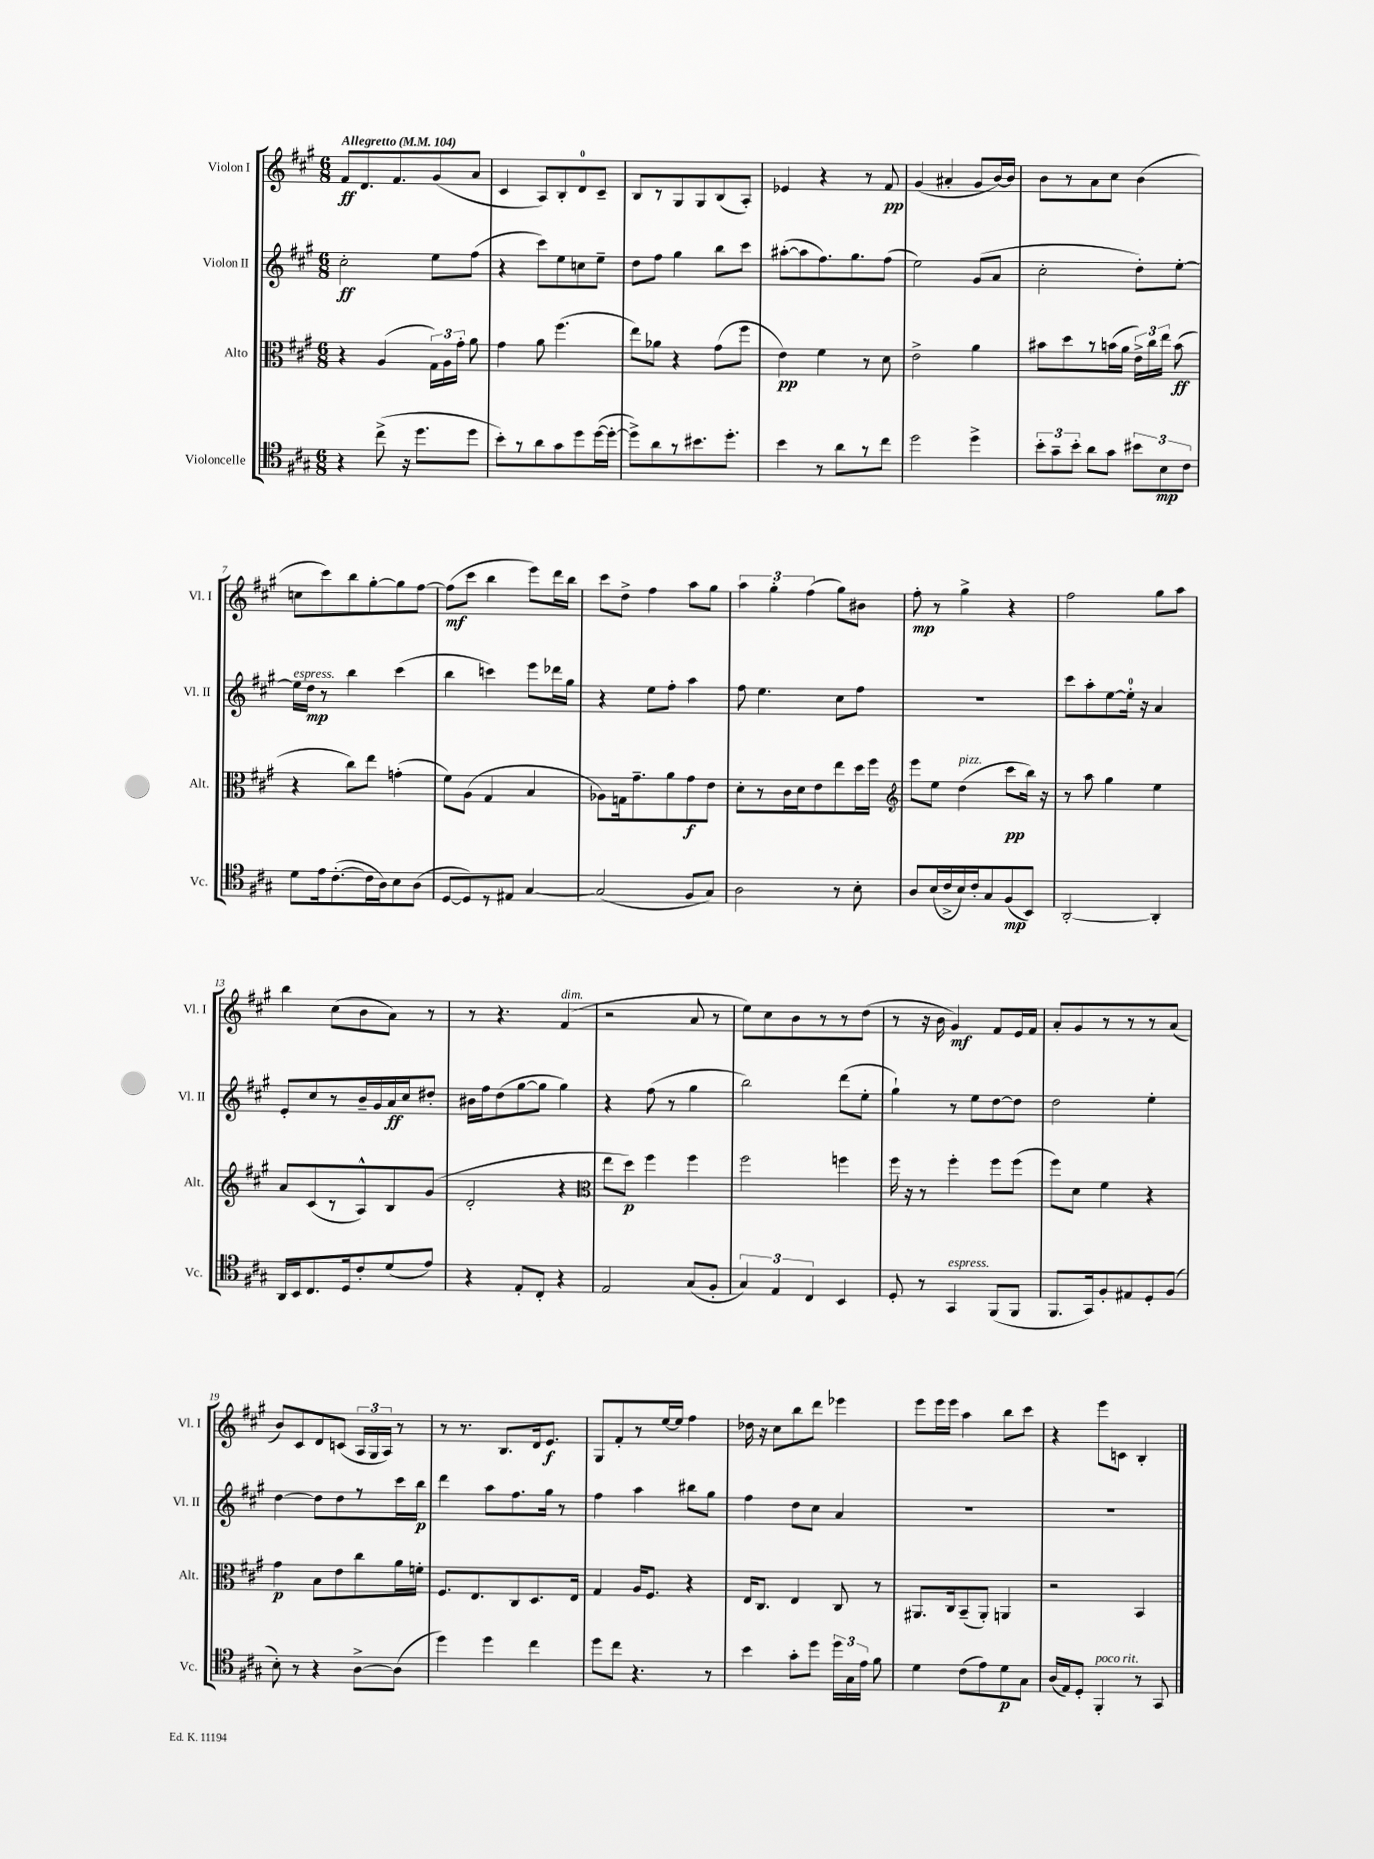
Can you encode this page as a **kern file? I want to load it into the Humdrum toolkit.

**kern	**dynam	**kern	**dynam	**kern	**dynam	**kern	**dynam
*part4	*part4	*part3	*part3	*part2	*part2	*part1	*part1
*staff4	*staff4	*staff3	*staff3	*staff2	*staff2	*staff1	*staff1
*I"Violoncelle	*	*I"Alto	*	*I"Violon II	*	*I"Violon I	*
*I'Vc.	*	*I'Alt.	*	*I'Vl. II	*	*I'Vl. I	*
*clefC4	*	*clefC3	*	*clefG2	*	*clefG2	*
*k[f#c#g#]	*	*k[f#c#g#]	*	*k[f#c#g#]	*	*k[f#c#g#]	*
*M6/8	*	*M6/8	*	*M6/8	*	*M6/8	*
*MM104	*	*MM104	*	*MM104	*	*MM104	*
=1	=1	=1	=1	=1	=1	=1	=1
!	!	!	!	!	!	!LO:TX:a:B:t=Allegretto	!
4r	.	4r	.	2cc#'\	ff	8f#/L	ff
.	.	.	.	.	.	8.d/	.
(8cc#^\	.	(4A/	.	.	.	.	.
.	.	.	.	.	.	8.f#/	.
16r	.	.	.	.	.	.	.
8.dd\L	.	.	.	.	.	.	.
.	.	24G#\LL)	.	8ee\L	.	(8g#/	.
.	.	24A\	.	.	.	.	.
.	.	24g#'\JJ	.	.	.	.	.
8dd\J	.	8a\	.	(8ff#\J	.	8a/J	.
=2	=2	=2	=2	=2	=2	=2	=2
8b'\L)	.	4g#\	.	4r	.	4c#/	.
8r	.	.	.	.	.	.	.
8a\	.	8a\	.	8ccc#\L)	.	8A/L)	.
8g#\	.	(4.ff#\	.	8ee\	.	8B'/	.
8dd\	.	.	.	8ccn\	.	8d/	.
([16dd\L	.	.	.	8ee~\J	.	8c#~/J	.
16dd'\JJ_	.	.	.	.	.	.	.
=3	=3	=3	=3	=3	=3	=3	=3
8dd^\L])	.	8ee\L)	.	8dd\L	.	8B/L	.
8a\	.	8a-X\J	.	8ff#\J	.	8r	.
8r	.	4r	.	4gg#\	.	8G#/	.
8.b#X\	.	.	.	.	.	8G#/	.
.	.	(8g#\L	.	8bb\L	.	(8B/	.
8.dd'\J	.	.	.	.	.	.	.
.	.	8ff#\J	.	8ccc#\J	.	8A'/J)	.
=4	=4	=4	=4	=4	=4	=4	=4
4b\	.	4e\)	pp	([8aa#X'\L	.	4e-X/	.
.	.	.	.	8aa#\]	.	.	.
8r	.	4f#\	.	8.ff#\)	.	4r	.
8a\L	.	.	.	.	.	.	.
.	.	.	.	8.gg#\	.	.	.
8r	.	8r	.	.	.	8r	.
8cc#\J	.	8d\	.	(8ff#\J	.	8f#/	pp
=5	=5	=5	=5	=5	=5	=5	=5
2dd\	.	2e^\	.	2ee\)	.	(4g#/	.
.	.	.	.	.	.	4a#X'/	.
4dd^\	.	4a\	.	(8g#/L	.	8g#/L	.
.	.	.	.	8a/J	.	[16b/L)	.
.	.	.	.	.	.	16b/JJ]	.
=6	=6	=6	=6	=6	=6	=6	=6
12b'\L	.	8b#X\L	.	2cc#'\	.	8b\L	.
12g#~\	.	.	.	.	.	.	.
.	.	8dd\	.	.	.	8r	.
12b'\J	.	.	.	.	.	.	.
8a\L	.	8r	.	.	.	8a\	.
8g#\J	.	(16bn\L	.	.	.	8cc#\J	.
.	.	16a\JJ	.	.	.	.	.
12b#X\L	.	24e^\LL)	.	8dd'\L)	.	(4b\	.
.	.	24cc#\	.	.	.	.	.
12B\	mp	24ee\JJ	.	.	.	.	.
.	.	(8b\	ff	[8ee'\J	.	.	.
12c#\J	.	.	.	.	.	.	.
!!LO:LB:g=z
=7	=7	=7	=7	=7	=7	=7	=7
!	!	!	!	!LO:TX:a:i:t=espress.	!	!	!
8d\L	.	4r	.	16ee\LL]	.	8ccn\L	.
.	.	.	.	16dd\JJ	mp	.	.
16e\k	.	.	.	8r	.	8ccc#\)	.
([8.c#'\	.	.	.	.	.	.	.
.	.	8cc#\L)	.	4bb\	.	8bb\	.
16c#\L]	.	8ee\J	.	.	.	[8gg#'\	.
16A\J)	.	.	.	.	.	.	.
8B\	.	(4gn'\	.	(4ccc#\	.	8gg#\]	.
(8A\J	.	.	.	.	.	[8ff#\J	.
=8	=8	=8	=8	=8	=8	=8	=8
[8D/L	.	8f#\L)	.	4bb\	.	(8ff#\L]	mf
8D/])	.	(8A\J	.	.	.	8ccc#\J	.
8r	.	4G#/	.	4cccn\)	.	4bb\	.
8E#X/J	.	.	.	.	.	.	.
[4G#/	.	4B/	.	8eee\L	.	8eee\L)	.
.	.	.	.	16ddd-X\L	.	16ddd\L	.
.	.	.	.	16gg#\JJ	.	16bb\JJ	.
=9	=9	=9	=9	=9	=9	=9	=9
(2G#/]	.	8A-X\L)	.	4r	.	8ccc#\L	.
.	.	16Gn\k	.	.	.	8dd^\J	.
.	.	8.g#~\	.	.	.	.	.
.	.	.	.	8ee\L	.	4ff#\	.
.	.	8a\	.	8ff#'\J	.	.	.
8F#/L	.	8g#\	f	4aa\	.	8aa\L	.
8G#/J)	.	8e\J	.	.	.	8gg#\J	.
=10	=10	=10	=10	=10	=10	=10	=10
2A\	.	8d'\L	.	8ff#\	.	6aa\	.
.	.	8r	.	4.ee\	.	.	.
.	.	.	.	.	.	6gg#'\	.
.	.	16c#\L	.	.	.	.	.
.	.	16d\J	.	.	.	.	.
.	.	.	.	.	.	(6ff#\	.
.	.	8e\	.	.	.	.	.
8r	.	8ee\	.	8cc#\L	.	8gg#\L)	.
8B'\	.	16dd\L	.	8ff#\J	.	8b#X\J	.
.	.	16ff#\JJ	.	.	.	.	.
=11	=11	=11	=11	=11	=11	=11	=11
*	*	*clefG2	*	*	*	*	*
8A/L	.	8eee\L	.	2.r	.	8ff#'\	mp
(16B/L	.	8ee\J	.	.	.	8r	.
16c#^/	.	.	.	.	.	.	.
!	!	!LO:TX:a:i:t=pizz.	!	!	!	!	!
16B/)	.	(4dd\	.	.	.	4gg#^\	.
16c#'/J	.	.	.	.	.	.	.
8G#/	.	.	.	.	.	.	.
(8F#/	mp	8ccc#\L	pp	.	.	4r	.
8BB/J)	.	16bb\Jk)	.	.	.	.	.
.	.	16r	.	.	.	.	.
=12	=12	=12	=12	=12	=12	=12	=12
[2AA'/	.	8r	.	8ccc#\L	.	2ff#\	.
.	.	8aa\	.	8aa'\	.	.	.
.	.	4gg#\	.	[8ee\	.	.	.
.	.	.	.	16ee'\Jk]	.	.	.
.	.	.	.	16r	.	.	.
4AA'/]	.	4ee\	.	4a/	.	8gg#\L	.
.	.	.	.	.	.	8aa\J	.
!!LO:LB:g=z
=13	=13	=13	=13	=13	=13	=13	=13
16AA/LL	.	8a/L	.	8e'/L	.	4bb\	.
16BB/J	.	.	.	.	.	.	.
8.C#/	.	(8c#/	.	8cc#/	.	.	.
.	.	8r	.	8r	.	(8cc#\L	.
16D/k	.	.	.	.	.	.	.
8c#'/	.	8A^^/)	.	16b~/L	.	8b\	.
.	.	.	.	16g#/	.	.	.
(8d/	.	8B/	.	16a/	ff	8a\J)	.
.	.	.	.	16cc#/J	.	.	.
8e/J)	.	(8g#/J	.	8dd#X'/J	.	8r	.
=14	=14	=14	=14	=14	=14	=14	=14
4r	.	2d'/	.	16b#X\LL	.	8r	.
.	.	.	.	16ff#\J	.	.	.
.	.	.	.	(8dd\	.	4.r	.
8E'/L	.	.	.	[8gg#\	.	.	.
8C#'/J	.	.	.	8gg#\J]	.	.	.
!	!	!	!	!	!	!LO:TX:a:i:t=dim.	!
4r	.	4r	.	4gg#\)	.	(4f#/	.
=15	=15	=15	=15	=15	=15	=15	=15
*	*	*clefC3	*	*	*	*	*
2E/	.	8ee\L	.	4r	.	2r	.
.	.	8dd\J)	p	.	.	.	.
.	.	4ff#\	.	(8ff#\	.	.	.
.	.	.	.	8r	.	.	.
(8G#/L	.	4ff#\	.	4gg#\	.	8a/	.
8F#'/J	.	.	.	.	.	8r	.
=16	=16	=16	=16	=16	=16	=16	=16
6G#/)	.	2ff#\	.	2bb\)	.	8ee\L)	.
.	.	.	.	.	.	8cc#\	.
6E/	.	.	.	.	.	.	.
.	.	.	.	.	.	8b\	.
6C#/	.	.	.	.	.	.	.
.	.	.	.	.	.	8r	.
4BB/	.	4ffn\	.	(8ddd\L	.	8r	.
.	.	.	.	8ee'\J	.	(8dd\J	.
=17	=17	=17	=17	=17	=17	=17	=17
8D'/	.	16ff#\	.	4gg#`\)	.	8r	.
.	.	16r	.	.	.	.	.
8r	.	8r	.	.	.	16r	.
.	.	.	.	.	.	16b\	.
!LO:TX:a:i:t=espress.	!	!	!	!	!	!	!
4GG#/	.	4ff#'\	.	8r	.	4g#/)	mf
.	.	.	.	8ee\L	.	.	.
(8FF#/L	.	8ff#\L	.	[8dd\	.	8f#/L	.
8FF#/J	.	(8ff#\J	.	8dd\J]	.	16e/L	.
.	.	.	.	.	.	16f#/JJ	.
=18	=18	=18	=18	=18	=18	=18	=18
8.FF#/L	.	8ff#\L)	.	2dd\	.	8a'/L	.
.	.	8d\J	.	.	.	8g#/	.
16GG#/k)	.	.	.	.	.	.	.
8F#'/	.	4f#\	.	.	.	8r	.
8E#X/	.	.	.	.	.	8r	.
8D'/	.	4r	.	4ee'\	.	8r	.
(8F#/J	.	.	.	.	.	(8a/J	.
!!LO:LB:g=z
=19	=19	=19	=19	=19	=19	=19	=19
8B'\)	.	4g#\	p	[4dd\	.	8b/L)	.
8r	.	.	.	.	.	8c#/	.
4r	.	8B\L	.	8dd\L]	.	8d/	.
.	.	8e\	.	8dd\	.	(8cn/J	.
[8A^\L	.	8cc#\	.	8r	.	24A/LL	.
.	.	.	.	.	.	24G#/	.
.	.	.	.	.	.	24A/JJ)	.
(8A\J]	.	16a\L	.	16ccc#\L	.	8r	.
.	.	16fn'\JJ	.	16bb\JJ	p	.	.
=20	=20	=20	=20	=20	=20	=20	=20
4dd\)	.	8.F#/L	.	4ddd\	.	8r	.
.	.	.	.	.	.	8.r	.
.	.	8.E/	.	.	.	.	.
4dd\	.	.	.	8aa\L	.	.	.
.	.	.	.	.	.	8.B/L	.
.	.	8C#/	.	8.ff#\	.	.	.
4cc#\	.	8.D/	.	.	.	16d/k	.
.	.	.	.	16gg#\Jk	.	8.e/J	f
.	.	.	.	8r	.	.	.
.	.	16E/Jk	.	.	.	.	.
=21	=21	=21	=21	=21	=21	=21	=21
8dd\L	.	4G#/	.	4ff#\	.	8G#/L	.
8cc#\J	.	.	.	.	.	8f#'/	.
4.r	.	16A/KL	.	4aa\	.	8r	.
.	.	8.F#/J	.	.	.	.	.
.	.	.	.	.	.	[16ee/L	.
.	.	.	.	.	.	16ee/JJ]	.
.	.	4r	.	8bb#X\L	.	4ff#\	.
8r	.	.	.	8gg#\J	.	.	.
=22	=22	=22	=22	=22	=22	=22	=22
4b\	.	16E/KL	.	4ff#\	.	16dd-X\	.
.	.	8.C#/J	.	.	.	16r	.
.	.	.	.	.	.	8cc#\L	.
8g#'\L	.	4E/	.	8dd\L	.	8bb\	.
8dd\J	.	.	.	8cc#\J	.	8ddd\J	.
24dd\LL	.	8C#/	.	4a/	.	4eee-X\	.
24G#\	.	.	.	.	.	.	.
24e\JJ	.	.	.	.	.	.	.
8f#\	.	8r	.	.	.	.	.
=23	=23	=23	=23	=23	=23	=23	=23
4d\	.	8.AA#X/L	.	2.r	.	8eee\L	.
.	.	.	.	.	.	16eee\L	.
.	.	16C#/k	.	.	.	16eee\JJ	.
(8c#\L	.	(8BB~/	.	.	.	4aa\	.
8e\)	.	8AA#'/J)	.	.	.	.	.
8d\	p	4AAn/	.	.	.	8bb\L	.
8G#\J	.	.	.	.	.	8ccc#\J	.
=24	=24	=24	=24	=24	=24	=24	=24
(16A/LL	.	2r	.	2.r	.	4r	.
16E/J)	.	.	.	.	.	.	.
8D'/J	.	.	.	.	.	.	.
!LO:TX:a:i:t=poco rit.	!	!	!	!	!	!	!
4FF#'/	.	.	.	.	.	8eee\L	.
.	.	.	.	.	.	8cn\J	.
8r	.	4BB/	.	.	.	4B'/	.
8GG#/	.	.	.	.	.	.	.
==	==	==	==	==	==	==	==
*-	*-	*-	*-	*-	*-	*-	*-
